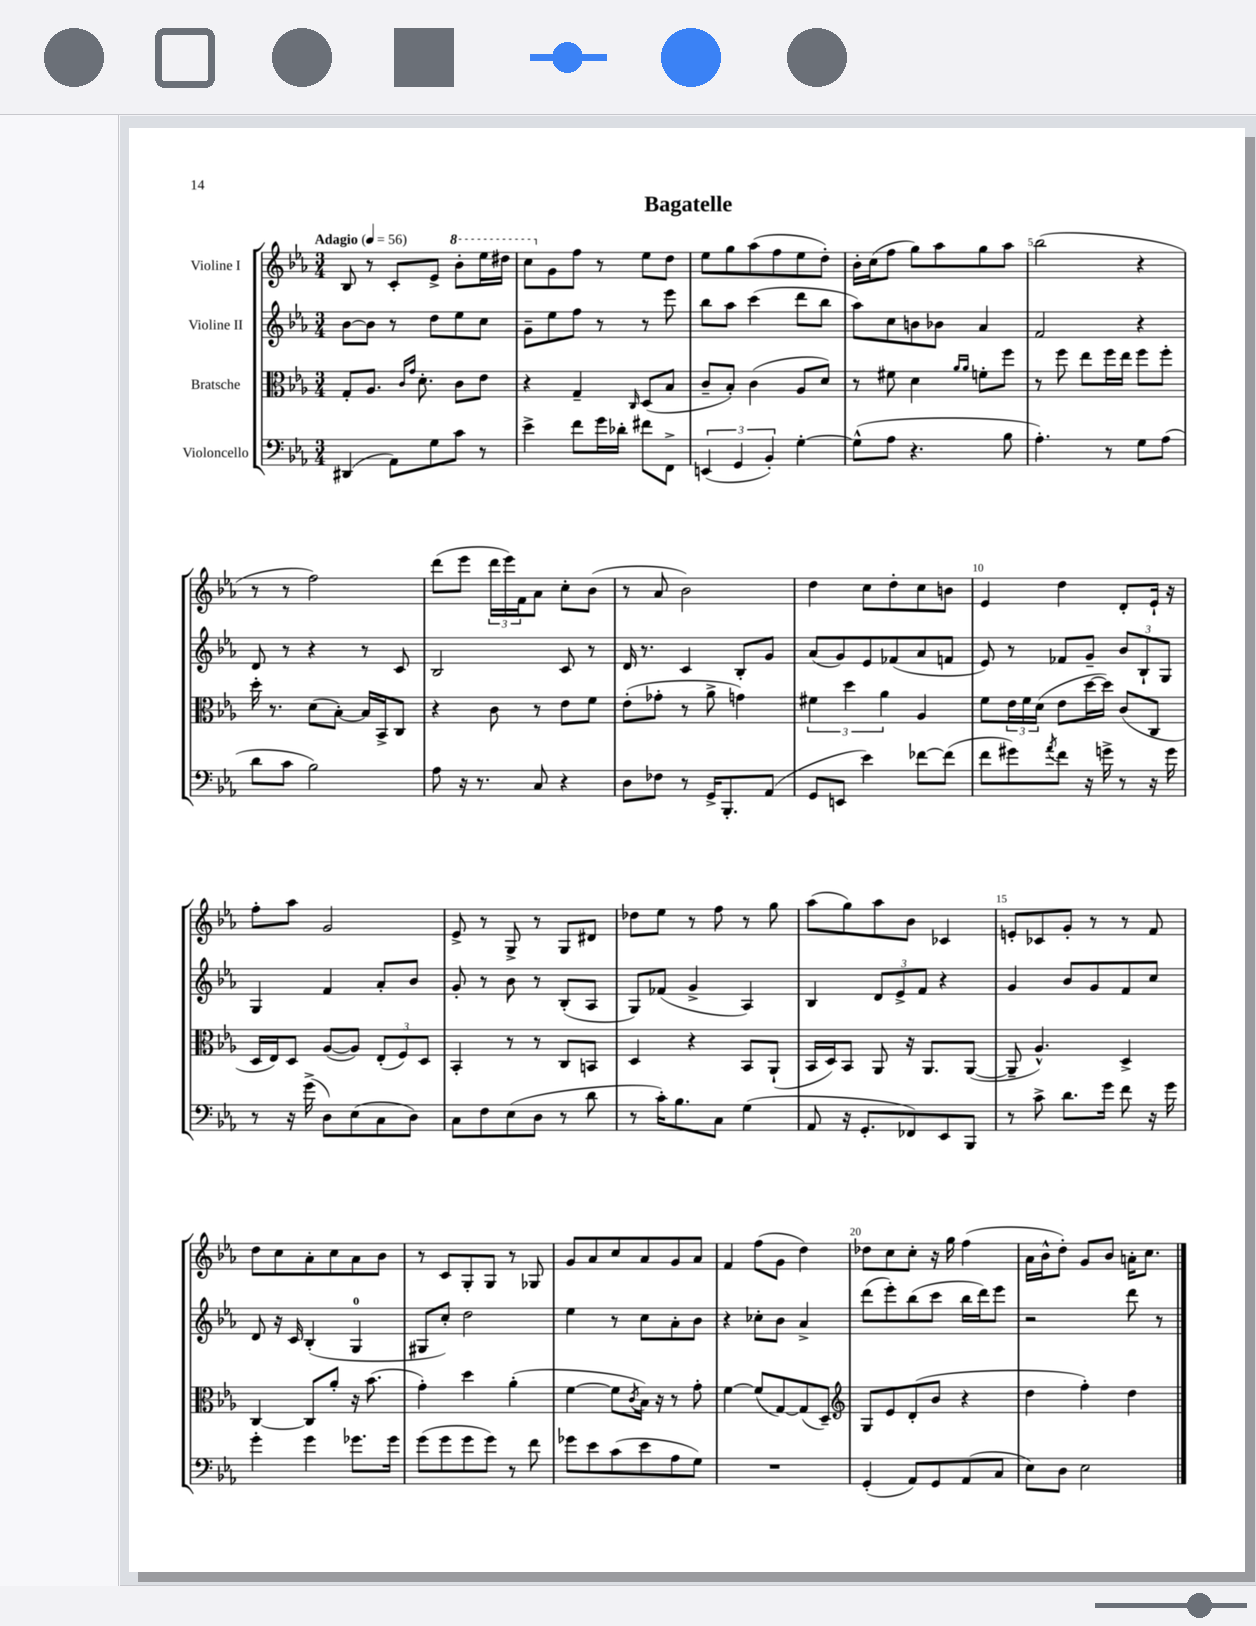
\header { title = "Bagatelle" }
<<
\new StaffGroup <<
\new Staff = "s0" \with { instrumentName = "Violine I" } {
    \clef treble \key ees \major \numericTimeSignature \time 3/4 \tempo "Adagio" 4 = 56
    bes8 r8 c'8-. ees'8-> \ottava #1 bes''8-. ees'''16 dis'''16 |
    c'''8 \ottava #0 g'8 f''8 r8 ees''8 d''8 |
    ees''8 g''8 aes''8( f''8 ees''8 d''8-.) |
    bes'16-. c''16( f''8 g''8) aes''8 g''8 aes''8 |
    bes''2( r4 |
    r8 r8 f''2) |
    d'''8( ees'''8 \tuplet 3/2 { d'''16 ees'''16) f'16 } aes'8 c''8-. bes'8( |
    r8 aes'8 bes'2) |
    d''4 c''8 d''8-. c''8 b'8 |
    ees'4 d''4 d'8-. ees'16-! r16 |
    f''8-. aes''8 g'2 |
    ees'8-> r8 g8-> r8 g8 dis'8 |
    des''8 ees''8 r8 f''8 r8 g''8 |
    aes''8( g''8) aes''8 bes'8 ces'4 |
    e'8-. ces'8 g'8-. r8 r8 f'8 |
    d''8 c''8 aes'8-. c''8 aes'8 bes'8 |
    r8 c'8 g8-. g8 r8 ges8 |
    g'8 aes'8 c''8 aes'8 g'8 aes'8 |
    f'4 f''8( g'8 d''4) |
    des''8 c''8 c''8-. r16 g''16 f''4( |
    aes'16 bes'16-^ d''8-.) g'8 bes'8 a'16-. c''8. \bar "|." |
}
\new Staff = "s1" \with { instrumentName = "Violine II" } {
    \clef treble \key ees \major \numericTimeSignature \time 3/4
    bes'8~ bes'8 r8 d''8 ees''8 c''8 |
    g'8-- ees''8 f''8 r8 r8 ees'''8 |
    bes''8 aes''8 c'''4( d'''8 bes''8 |
    aes''8) c''8 b'8 bes'8 aes'4 |
    f'2 r4 |
    d'8 r8 r4 r8 c'8 |
    bes2 c'8 r8 |
    d'16 r8. c'4 bes8-. g'8 |
    aes'8( g'8) ees'8 fes'8( aes'8 f'8 |
    ees'8) r8 fes'8 g'8-- \tuplet 3/2 { bes'8 bes8-! g8 } |
    g4 f'4 aes'8-. bes'8 |
    g'8-. r8 bes'8 r8 bes8-.( aes8 |
    g8) fes'8( g'4-> aes4) |
    bes4 \tuplet 3/2 { d'8 ees'8-> f'8 } r4 |
    g'4 bes'8 g'8 f'8 c''8 |
    d'8 r16 c'16 bes4-.( g4-0 |
    gis8 c''8-.) d''2 |
    ees''4 r8 c''8 aes'8-. bes'8 |
    r4 ces''8-. bes'8 aes'4-> |
    d'''8( ees'''8-.) bes''8( c'''8 bes''16 d'''16) ees'''8 |
    r2 d'''8 r8 \bar "|." |
}
\new Staff = "s2" \with { instrumentName = "Bratsche" } {
    \clef alto \key ees \major \numericTimeSignature \time 3/4
    g8-. aes8. \grace { c'16 g'16 } d'8.-. c'8 ees'8 |
    r4 g4-- \grace { c16 } d8( bes8 |
    c'8-- bes8-.) c'4( aes8 d'8) |
    r8 fis'8 d'4 \grace { aes'16 aes'16 } f'8-. f''8 |
    r8 f''8 ees''8 f''16 ees''16 f''8 f''8-. |
    d''16-. r8. d'8( bes8~-.) bes16 bes,16-> c8 |
    r4 c'8 r8 ees'8 f'8 |
    ees'8-.( ges'8-. r8 aes'8-> g'4) |
    \tuplet 3/2 { fis'4 d''4 aes'4 } aes4 |
    f'8 \tuplet 3/2 { ees'16 f'16 d'16( } ees'8 d''16~ d''16) c'8( c8 |
    d16 ees16) d8 aes8~( aes8) \tuplet 3/2 { ees8-.( f8) d8 } |
    bes,4-. r8 r8 c8 b,8 |
    d4 r4 bes,8 aes,8-!( |
    bes,16 d16) bes,8 aes,8 r16 aes,8. aes,8~( |
    aes,8-- aes4.-^) d4-> |
    c4~ c8 aes'8-. r16 bes'8.( |
    g'4-.) d''4 aes'4-.( |
    f'4~ f'8 \acciaccatura { c'8 } bes16) r16 r8 g'8-. |
    f'4~ f'8( g8~) g8( d8--) |
    \clef treble g8 ees'8 d'8-.( bes'8 r4 |
    d''4 f''4-.) d''4 \bar "|." |
}
\new Staff = "s3" \with { instrumentName = "Violoncello" } {
    \clef bass \key ees \major \numericTimeSignature \time 3/4
    dis,4( aes,8) g8 c'8 r8 |
    ees'4-> f'8 g'16 des'16-. fis'8 f,8-> |
    \tuplet 3/2 { e,4( g,4 bes,4-.) } g4~-. |
    g8-^( aes8 r4. bes8 |
    aes4.-.) r8 g8 aes8( |
    d'8 c'8 bes2) |
    aes8 r16 r8. c8 r4 |
    d8 fes8 r8 g,16-> bes,,8.-. aes,8( |
    g,8 e,8 ees'4) fes'8~ fes'8( |
    f'8 gis'8) \acciaccatura { aes'8 } f'8 r16 g'16-> r8 r16 g'16 |
    r8 r16 g'16->( d8) ees8( c8 d8) |
    c8 f8 ees8( d8 r8 d'8 |
    r8 c'16-.) bes8. c8 g4( |
    aes,8 r16 g,8.-. fes,8) ees,8 bes,,8 |
    r8 c'8-> d'8. g'16 f'8 r16 g'16 |
    g'4-. g'4 ges'8. ges'16 |
    g'8( g'8 g'8 g'8) r8 f'8 |
    ges'8 ees'8 c'8( ees'8 aes8 g8) |
    R2. |
    g,4-.( aes,8) g,8 aes,8( c8 |
    ees8) d8 ees2 \bar "|." |
}
>>
>>
\layout { \context { \Score \override BarNumber.break-visibility = ##(#f #t #t) barNumberVisibility = #(every-nth-bar-number-visible 5) } }
